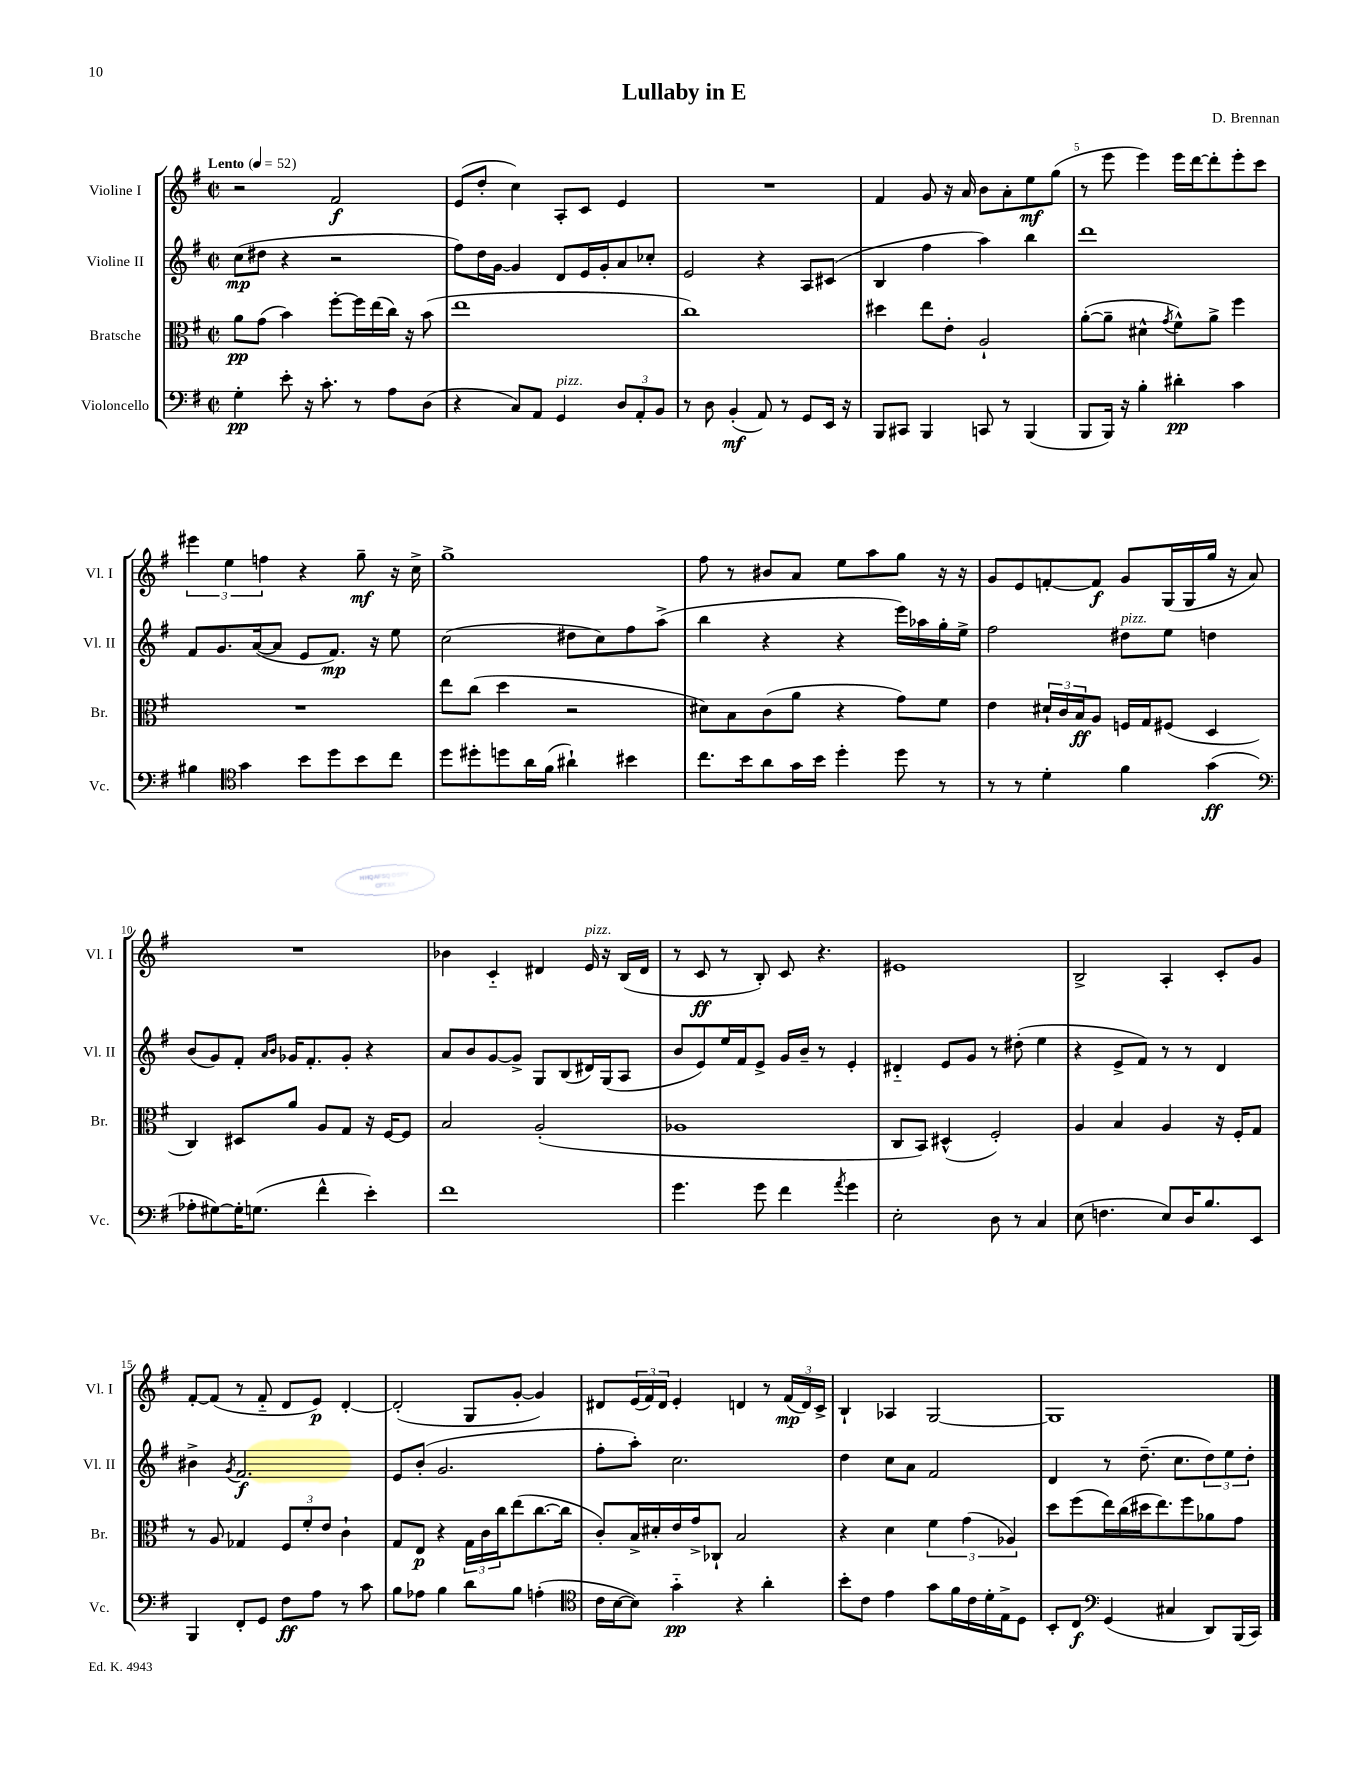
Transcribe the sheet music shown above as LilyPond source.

\header { title = "Lullaby in E" composer = "D. Brennan" }
<<
\new StaffGroup <<
\new Staff = "s0" \with { instrumentName = "Violine I" shortInstrumentName = "Vl. I" } {
    \clef treble \key g \major \defaultTimeSignature \time 2/2 \tempo "Lento" 4 = 52
    r2 fis'2\f |
    e'8( d''8-. c''4) a8-. c'8 e'4 |
    R1 |
    fis'4 g'8 r16 a'16 b'8 a'8-. e''8\mf g''8( |
    r8 e'''8 e'''4) e'''16 d'''16~ d'''8-. e'''8-. c'''8 |
    \tuplet 3/2 { eis'''4 e''4 f''4 } r4 g''8--\mf r16 c''16-> |
    g''1-> |
    fis''8 r8 bis'8 a'8 e''8 a''8 g''8 r16 r16 |
    g'8 e'8 f'8~-. f'8\f g'8 g16( g16 g''16 r16 a'8) |
    R1 |
    bes'4 c'4-_ dis'4 e'16^\markup { \italic "pizz." } r16 b16( dis'16 |
    r8 c'8\ff r8 b8-.) c'8 r4. |
    eis'1 |
    b2-> a4-. c'8-. g'8 |
    fis'8~-. fis'8( r8 fis'8-_ d'8 e'8\p) d'4~-. |
    d'2-.( g8 g'8~-. g'4) |
    dis'8 \tuplet 3/2 { e'16( fis'16) dis'16 } e'4-. d'4 r8 \tuplet 3/2 { fis'16\mp( d'16) c'16-> } |
    b4-! aes4 g2~ |
    g1 \bar "|." |
}
\new Staff = "s1" \with { instrumentName = "Violine II" shortInstrumentName = "Vl. II" } {
    \clef treble \key g \major \defaultTimeSignature \time 2/2
    c''8\mp( dis''8 r4 r2 |
    fis''8) d''16 g'16~ g'4 d'8 e'16 g'16-. a'8 ces''8-. |
    e'2 r4 a8 cis'8( |
    b4 fis''4 a''4) b''4 |
    d'''1 |
    fis'8 g'8. a'16~( a'8 e'8 fis'8.\mp) r16 e''8 |
    c''2( dis''8 c''8) fis''8 a''8->( |
    b''4 r4 r4 e'''16) aes''16 g''16-. e''16-> |
    fis''2 dis''8^\markup { \italic "pizz." } e''8 d''4 |
    b'8( g'8) fis'8-. \grace { a'16 b'16 } ges'16 fis'8.-. ges'8-. r4 |
    a'8 b'8 g'8~ g'8-> g8 b8( dis'16) g16( a8 |
    b'8 e'8) e''16 fis'16 e'8-> g'16 b'16-- r8 e'4-. |
    dis'4-_ e'8 g'8 r8 dis''8-.( e''4 |
    r4 e'8-> fis'8) r8 r8 d'4 |
    bis'4-> \acciaccatura { g'8 } fis'2.\f |
    e'8 b'8-.( g'2. |
    fis''8-. a''8-.) c''2. |
    d''4 c''8 a'8 fis'2 |
    d'4 r8 d''8.--( c''8. \tuplet 3/2 { d''8) e''8 d''8-. } \bar "|." |
}
\new Staff = "s2" \with { instrumentName = "Bratsche" shortInstrumentName = "Br." } {
    \clef alto \key g \major \defaultTimeSignature \time 2/2
    a'8\pp g'8( b'4) fis''8~-. fis''16 e''16( c''16) r16 b'8( |
    e''1 |
    c''1) |
    dis''4 e''8 e'8-. a2-! |
    a'8~-.( a'8-- dis'4-^ \acciaccatura { g'8 } fis'8-^) a'8-> fis''4 |
    R1 |
    e''8 c''8( d''4 r2 |
    dis'8) b8 c'8( a'8 r4 g'8) fis'8 |
    e'4 \tuplet 3/2 { dis'16-! c'16 b16\ff } a8 f16 g16 fis8( d4 |
    c4) dis8 a'8 a8 g8 r16 fis16~ fis8 |
    b2 a2-.( |
    aes1 |
    c8 b,8) dis4-^( fis2-.) |
    a4 b4 a4 r16 fis16-. g8 |
    r8 a8 ges4 \tuplet 3/2 { fis8 fis'8-. e'8 } c'4-! |
    g8 e8\p r4 \tuplet 3/2 { g16 c'16 c''16 } e''8( c''8.~ c''16 |
    c'8-.) b16-> dis'16-. e'16 g'16-> ces8-! b2 |
    r4 d'4 \tuplet 3/2 { fis'4 g'4( aes4) } |
    d''8 fis''8( e''16) c''16( dis''16 e''8.) fis''8 aes'8 g'8 \bar "|." |
}
\new Staff = "s3" \with { instrumentName = "Violoncello" shortInstrumentName = "Vc." } {
    \clef bass \key g \major \defaultTimeSignature \time 2/2
    g4-.\pp e'8-. r16 c'8.-. r8 a8 d8( |
    r4 c8) a,8 g,4^\markup { \italic "pizz." } \tuplet 3/2 { d8 a,8-. b,8 } |
    r8 d8 b,4-.\mf( a,8) r8 g,8 e,16 r16 |
    b,,8 cis,8 b,,4 c,8 r8 b,,4( |
    b,,8 b,,16) r16 b4-. dis'4-.\pp c'4 |
    bis4 \clef tenor g'4 b'8 d''8 b'8 c''8 |
    d''8 dis''8-. d''8 a'16 fis'16( ais'4-!) bis'4 |
    c''8. b'16 a'8 g'16 b'16 d''4-. d''8 r8 |
    r8 r8 d'4-. fis'4 g'4\ff( |
    \clef bass aes8-. gis8~) gis16-. g8.( fis'4-^ e'4-.) |
    fis'1 |
    g'4. g'8 fis'4 \acciaccatura { a'8 } g'4 |
    e2-. d8 r8 c4 |
    e8( f4. e8) d16 b8. e,8 |
    b,,4 fis,8-. g,8 fis8\ff a8 r8 c'8 |
    b8 aes8 b4 d'8 b8 a4-.( |
    \clef tenor c'16 b16~ b8) g'4-_\pp r4 a'4-. |
    b'8-. c'8 e'4 g'8 fis'16 c'16 d'16-. e16-> d8 |
    b,8-. c8\f \clef bass g,4( cis4 d,8) b,,16( c,16) \bar "|." |
}
>>
>>
\layout { \context { \Score \override BarNumber.break-visibility = ##(#f #t #t) barNumberVisibility = #(every-nth-bar-number-visible 5) } }
